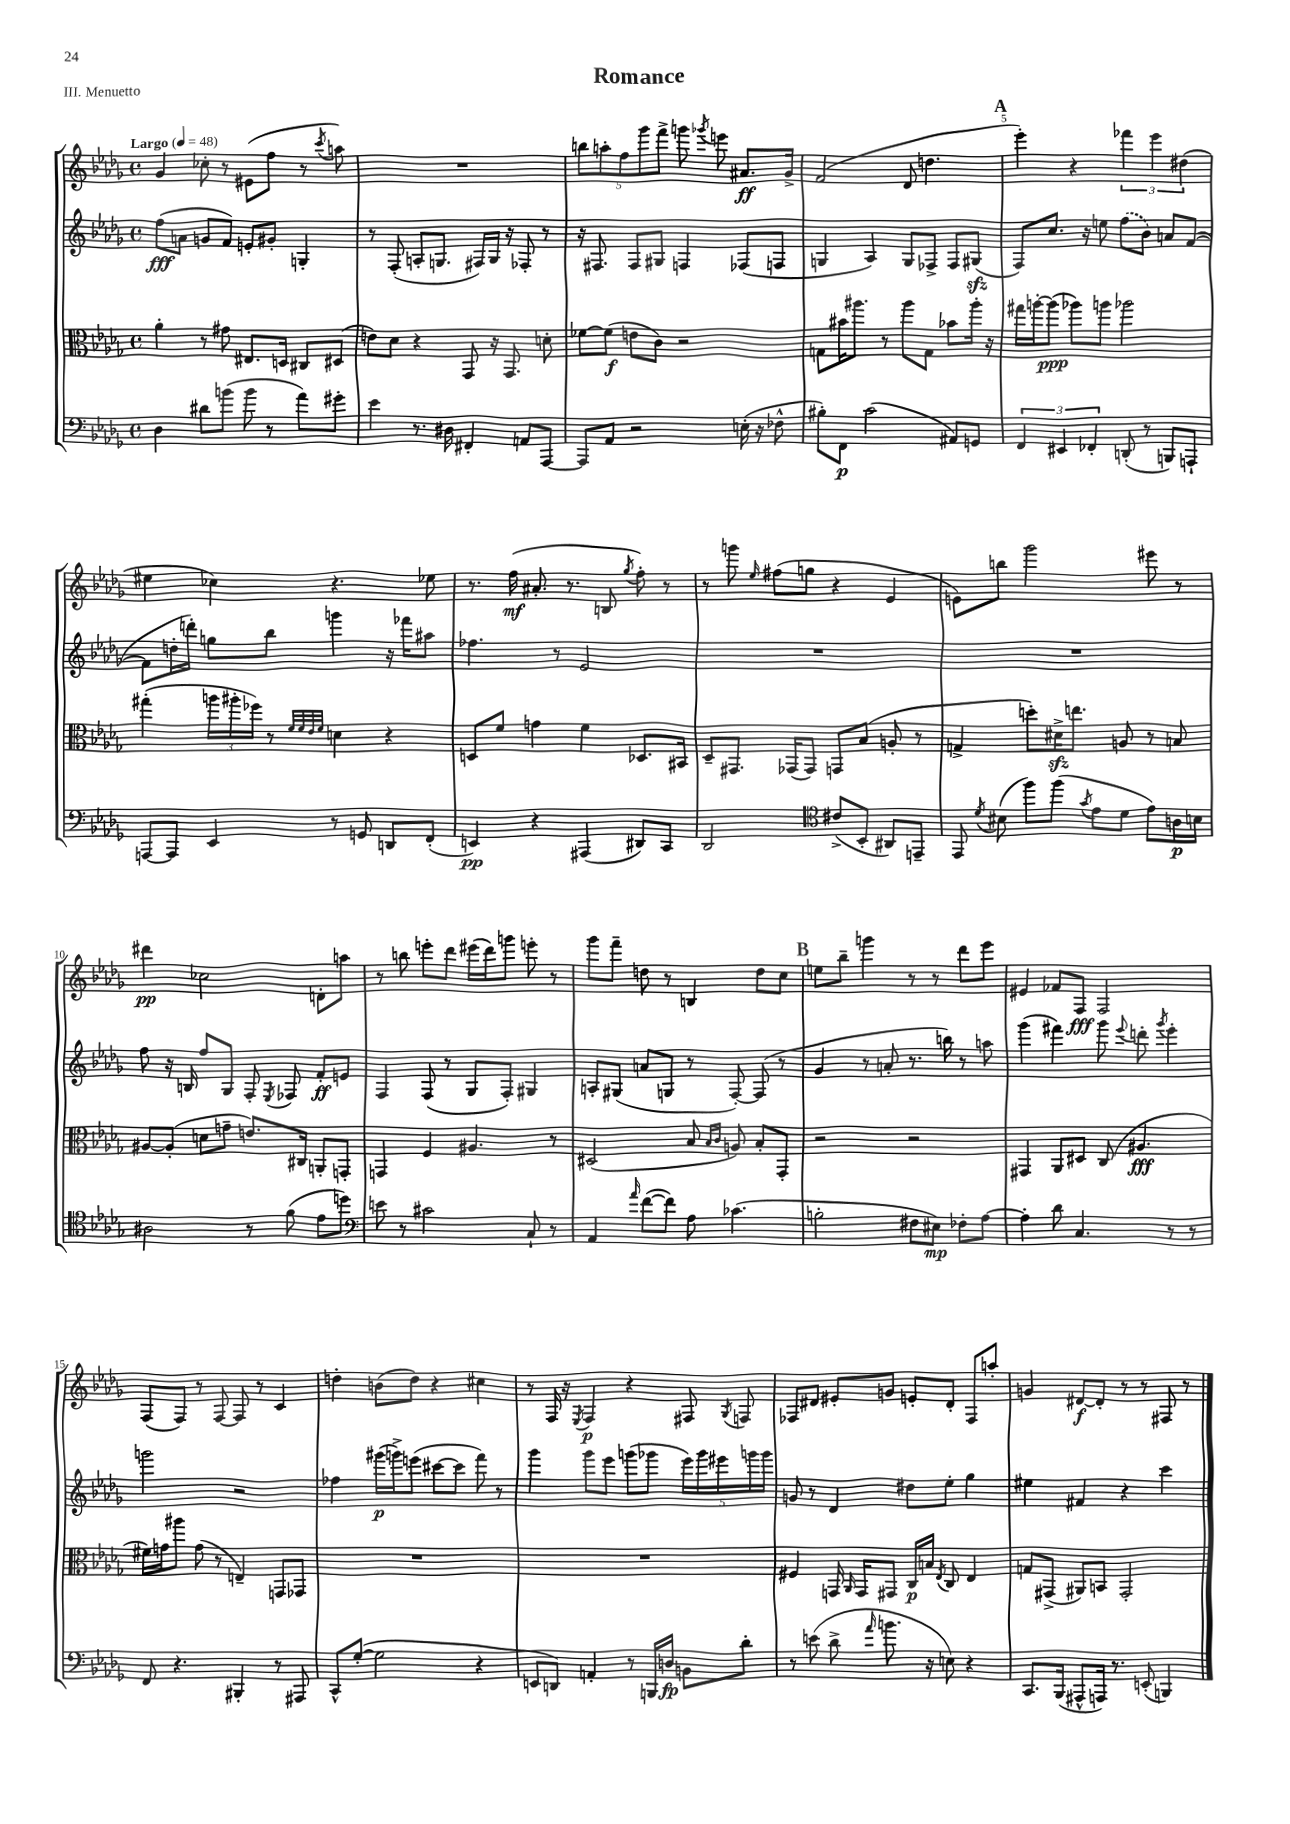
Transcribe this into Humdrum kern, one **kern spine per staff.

**kern	**dynam	**kern	**dynam	**kern	**dynam	**kern	**dynam
*part4	*part4	*part3	*part3	*part2	*part2	*part1	*part1
*staff4	*staff4	*staff3	*staff3	*staff2	*staff2	*staff1	*staff1
*clefF4	*	*clefC3	*	*clefG2	*	*clefG2	*
*k[b-e-a-d-g-]	*	*k[b-e-a-d-g-]	*	*k[b-e-a-d-g-]	*	*k[b-e-a-d-g-]	*
*M4/4	*	*M4/4	*	*M4/4	*	*M4/4	*
*met(c)	*	*met(c)	*	*met(c)	*	*met(c)	*
*MM48	*	*MM48	*	*MM48	*	*MM48	*
=1	=1	=1	=1	=1	=1	=1	=1
!	!	!	!	!	!	!LO:TX:a:B:t=Largo	!
4D-\	.	4a-'\	.	(8ff\L	fff	4g-/	.
.	.	.	.	8an\J	.	.	.
8d#X\L	.	8r	.	8gn/L	.	8cc-X'\	.
(8bn\J	.	8g#X\	.	8f/J)	.	8r	.
8b\	.	8.E#X/L	.	8en'/L	.	(8e#X\L	.
8r	.	.	.	8g#X'/J	.	8ff\J	.
.	.	16Dn/Jk	.	.	.	.	.
8a-\L)	.	8C#X/L	.	4Gn'/	.	8r	.
.	.	.	.	.	.	8qccc/	.
8g#X'\J	.	(8D#X/J	.	.	.	8aan\)	.
=2	=2	=2	=2	=2	=2	=2	=2
4e-\	.	8en\L)	.	8r	.	1r	.
.	.	8d-\J	.	(8F'/	.	.	.
8.r	.	4r	.	8An'/L	.	.	.
.	.	.	.	8.Gn/J	.	.	.
16D#X\	.	.	.	.	.	.	.
4FF#X'/	.	8GG-/	.	.	.	.	.
.	.	.	.	16F#X/LL)	.	.	.
.	.	16r	.	16G/JJ	.	.	.
.	.	8.GG-/	.	16r	.	.	.
8AAn/L	.	.	.	8F-X'/	.	.	.
[8AAA-/J	.	8dn'\	.	8r	.	.	.
=3	=3	=3	=3	=3	=3	=3	=3
8AAA-/L]	.	[8f-X\L	.	16r	.	10bbn\L	.
.	.	.	.	8.F#X/	.	.	.
.	.	.	.	.	.	10aan'\	.
8AA-/J	.	(8f-\J]	f	.	.	.	.
.	.	.	.	.	.	10ff\	.
2r	.	8en\L	.	8F#/L	.	.	.
.	.	.	.	.	.	10ggg-\	.
.	.	8c\J)	.	8G#X/J	.	.	.
.	.	.	.	.	.	10fff^\J	.
.	.	2r	.	4Fn/	.	8gggn\	.
.	.	.	.	.	.	8qggg-X/	.
.	.	.	.	.	.	8eeen\	.
(16En'\	.	.	.	(8F-X/L	.	8.a#X/L	ff
16r	.	.	.	.	.	.	.
8F-X^^\	.	.	.	8Fn/J	.	.	.
.	.	.	.	.	.	16g-^/Jk	.
=4	=4	=4	=4	=4	=4	=4	=4
8B#X'\L)	.	8Gn\L	.	4Gn/	.	(2f/	.
8FF\J	p	16b#X\K	.	.	.	.	.
.	.	8.aa#X\J	.	.	.	.	.
(2c\	.	.	.	4A-/)	.	.	.
.	.	8r	.	.	.	.	.
.	.	8aa#\L	.	8G/L	.	8d-/	.
.	.	8G\J	.	8F-X^/J	.	4.ddn\	.
8AA#X/L)	.	8b-X\L	.	8F-/L	.	.	.
8GGn/J	.	16aa#'\Jk	.	(8G#Xzz/J	.	.	.
.	.	16r	.	.	.	.	.
!!LO:REH:place=s1:t=A
=5	=5	=5	=5	=5	=5	=5	=5
6FF/	.	16gg#X\LL	.	8F/L)	.	4eee-'\)	.
.	.	[16aan'\J	.	.	.	.	.
.	.	(8aa\J]	ppp	8.cc/J	.	.	.
6EE#X/	.	.	.	.	.	.	.
.	.	8aa-X\L)	.	.	.	4r	.
.	.	.	.	16r	.	.	.
6FF-X'/	.	.	.	.	.	.	.
.	.	8aan\J	.	8een\	.	.	.
(8DDn'/	.	2aa-X\	.	(8ff\L	.	6fff-X\	.
8r	.	.	.	8b-\J)	.	.	.
.	.	.	.	.	.	6eee-\	.
8BBBn/L)	.	.	.	8an/L	.	.	.
.	.	.	.	.	.	(6dd#X\	.
8AAAn`/J	.	.	.	([8f/J	.	.	.
!!LO:LB:g=z
=6	=6	=6	=6	=6	=6	=6	=6
[8AAAn/L	.	(4gg#X'\	.	8f\L]	.	4ee#X\	.
8AAA/J]	.	.	.	16ddn'\L	.	.	.
.	.	.	.	16dddn'\JJ)	.	.	.
4EE-/	.	24aan\LL	.	8ggn\L	.	4cc-X\)	.
.	.	24aa#X'\	.	.	.	.	.
.	.	24ff-X\JJ)	.	.	.	.	.
.	.	8r	.	8bb-\J	.	.	.
.	.	32qqf/LLL	.	.	.	.	.
.	.	32qqf/	.	.	.	.	.
.	.	32qqe-/	.	.	.	.	.
.	.	32qqf/JJJ	.	.	.	.	.
8r	.	4dn\	.	4gggn\	.	4.r	.
8GGn/	.	.	.	.	.	.	.
8DDn/L	.	4r	.	16r	.	.	.
.	.	.	.	16fff-X\KL	.	.	.
(8FF'/J	.	.	.	8aa#X\J	.	8ee-X\	.
=7	=7	=7	=7	=7	=7	=7	=7
4EEn/)	pp	8Dn/L	.	4.ff-X\	.	8.r	.
.	.	8f/J	.	.	.	.	.
.	.	.	.	.	.	(16ff\	mf
4r	.	4gn\	.	.	.	8.a#X'/	.
.	.	.	.	8r	.	.	.
.	.	.	.	.	.	8.r	.
(4AAA#X/	.	4f\	.	2e-/	.	.	.
.	.	.	.	.	.	8Bn/	.
.	.	.	.	.	.	8qgg-/	.
8DD#X/L)	.	8.D-X/L	.	.	.	8ff'\)	.
8CC/J	.	.	.	.	.	8r	.
.	.	16BB#X/Jk	.	.	.	.	.
=8	=8	=8	=8	=8	=8	=8	=8
2DD-/	.	8D-~/L	.	1r	.	8r	.
.	.	8.GG#X/J	.	.	.	8gggn\	.
.	.	.	.	.	.	16qqee-/	.
.	.	.	.	.	.	(8ff#X\L	.
.	.	(16GG-X/KL	.	.	.	.	.
.	.	8GG-/J)	.	.	.	8ggn\J	.
*clefC4	*	*	*	*	*	*	*
(8c#X^/L	.	8GGn/L	.	.	.	4r	.
8BB-'/J	.	(8B-/J	.	.	.	.	.
8AA#X/L)	.	8An'/	.	.	.	4e-/	.
8EEn~/J	.	8r	.	.	.	.	.
=9	=9	=9	=9	=9	=9	=9	=9
8EE-/	.	4Gn^/	.	1r	.	8en\L)	.
8qd-/	.	.	.	.	.	.	.
(8B#X\	.	.	.	.	.	8bbn\J	.
8ff\L)	.	8ddn'\L)	.	.	.	2ggg-\	.
(8ff\J	.	16d#Xzz^\K	.	.	.	.	.
.	.	8.een\J	.	.	.	.	.
8qg-/	.	.	.	.	.	.	.
8e-\L	.	.	.	.	.	.	.
8d-\J	.	8An/	.	.	.	.	.
8e-\L)	.	8r	.	.	.	8eee#X\	.
16An\L	p	8Bn/	.	.	.	8r	.
16Bn\JJ	.	.	.	.	.	.	.
!!LO:LB:g=z
=10	=10	=10	=10	=10	=10	=10	=10
2A#X\	.	[8A#X/L	.	8ff\	.	4ddd#X\	pp
.	.	(8A#'/J]	.	16r	.	.	.
.	.	.	.	16Bn/	.	.	.
.	.	8dn\L	.	8ff/L	.	2cc-X\	.
.	.	8gn~\J	.	8G-/J	.	.	.
8r	.	8.en/L)	.	8F'/	.	.	.
.	.	.	.	8qE-/	.	.	.
(8f\	.	.	.	8F-X/	.	.	.
.	.	16C#X/Jk	.	.	.	.	.
8e-\L	.	8AAn'/L	.	8f'/L	ff	8dn'\L	.
8ddn\J)	.	8GGn'/J	.	8en/J	.	8aan\J	.
=11	=11	=11	=11	=11	=11	=11	=11
*clefF4	*	*	*	*	*	*	*
8en\	.	4GGn/	.	4F/	.	8r	.
8r	.	.	.	.	.	8bbn\	.
2c#X\	.	4F/	.	(8F/	.	8eeen'\L	.
.	.	.	.	8r	.	8ddd-\J	.
.	.	4.A#X/	.	8G-/L	.	(16eee#X\LL	.
.	.	.	.	.	.	16ddd-\J)	.
.	.	.	.	8F'/J)	.	8gggn\J	.
8C`/	.	.	.	4G#X/	.	8eeen'\	.
8r	.	8r	.	.	.	8r	.
=12	=12	=12	=12	=12	=12	=12	=12
4AA-/	.	(2D#X/	.	8An'/L	.	8ggg-\L	.
.	.	.	.	(8G#X/J	.	8fff~\J	.
16qqa-/	.	.	.	.	.	.	.
([8f\L	.	.	.	8an/L	.	8ddn\	.
8f\J])	.	.	.	8Gn/J	.	8r	.
8A-\	.	8B-/	.	8r	.	4Bn/	.
.	.	16qqB-/LL	.	.	.	.	.
.	.	16qqc/JJ	.	.	.	.	.
(4.c-X\	.	8An/)	.	[8F'/)	.	.	.
.	.	8B-'/L	.	(8F/]	.	8dd\L	.
.	.	8GG-'/J	.	8r	.	8cc\J	.
!!LO:REH:place=s1:t=B
=13	=13	=13	=13	=13	=13	=13	=13
2Bn'\	.	2r	.	4g-/	.	8een\L	.
.	.	.	.	.	.	8bb-~\J	.
.	.	.	.	8r	.	4gggn\	.
.	.	.	.	8an'/	.	.	.
8F#X\L	.	2r	.	8.r	.	8r	.
8E#X\J)	mp	.	.	.	.	8r	.
.	.	.	.	16bbn\)	.	.	.
8F-X'\L	.	.	.	8r	.	8ddd-\L	.
[8A-\J	.	.	.	8aan\	.	8eee-\J	.
=14	=14	=14	=14	=14	=14	=14	=14
4A-'\]	.	4GG#X/	.	(4ggg-\	.	4e#X/	.
8d-\	.	8AA-/L	.	4fff#X\)	.	8f-X/L	.
4.C/	.	8D#X/J	.	.	.	8F/J	fff
.	.	(8C/	.	8ggg-\	.	2F/	.
.	.	.	.	8qqeee-/	.	.	.
.	.	4.A#X/	fff	8dddn'\	.	.	.
.	.	.	.	8qggg-/	.	.	.
8r	.	.	.	4eee-'\	.	.	.
8r	.	.	.	.	.	.	.
!!LO:LB:g=z
=15	=15	=15	=15	=15	=15	=15	=15
8FF/	.	16f#X\LL)	.	2gggn\	.	(8F/L	.
.	.	16gn\J	.	.	.	.	.
4.r	.	8aa#X\J	.	.	.	8F/J)	.
.	.	(8g\	.	.	.	8r	.
.	.	8r	.	.	.	[8F/	.
4BBB#X'/	.	4En~/)	.	2r	.	8F/]	.
.	.	.	.	.	.	8r	.
8r	.	8GGn/L	.	.	.	4c/	.
8AAA#X/	.	8GG-X/J	.	.	.	.	.
=16	=16	=16	=16	=16	=16	=16	=16
8CC^^/L	.	1r	.	4ff-X\	.	4ddn'\	.
([8G-'/J	.	.	.	.	.	.	.
2G-\]	.	.	.	(16ggg#X\LL	p	(8bn\L	.
.	.	.	.	16gggn^\J)	.	.	.
.	.	.	.	(8eeen\J	.	8dd\J)	.
.	.	.	.	[8ccc#X\L	.	4r	.
.	.	.	.	8ccc#\J]	.	.	.
4r	.	.	.	8fff\)	.	4cc#X\	.
.	.	.	.	8r	.	.	.
=17	=17	=17	=17	=17	=17	=17	=17
8EEn/L	.	1r	.	4ggg-\	.	8r	.
8DDn/J)	.	.	.	.	.	16F/	.
.	.	.	.	.	.	16r	.
.	.	.	.	.	.	8qE-/	.
4AAn'/	.	.	.	8ggg-\L	.	4F/	p
.	.	.	.	8eee-\J	.	.	.
8r	.	.	.	(8gggn\L	.	4r	.
16BBBn/LL	.	.	.	8ggg-X\J	.	.	.
16Dn/JJ	fp	.	.	.	.	.	.
8BBn\L	.	.	.	20eee-\LL)	.	8F#X/	.
.	.	.	.	20ggg-\	.	.	.
.	.	.	.	20eee#X\	.	.	.
.	.	.	.	.	.	8qG-/	.
8d-'\J	.	.	.	.	.	8Fn/	.
.	.	.	.	20gggn\	.	.	.
.	.	.	.	20ggg\JJ	.	.	.
=18	=18	=18	=18	=18	=18	=18	=18
8r	.	4F#X/	.	8gn/	.	8F-X/L	.
(8en\	.	.	.	8r	.	8d#X/J	.
8d-^\	.	16GGn/	.	4d-/	.	8e#X'/L	.
.	.	16qqAA-/	.	.	.	.	.
.	.	16GG/KL	.	.	.	.	.
16qqa-/	.	.	.	.	.	.	.
8.bn\	.	8GG#X/J	.	.	.	8gn/J	.
.	.	16C/LL	p	8dd#X\L	.	8en'/L	.
16r	.	16Bn/JJ	.	.	.	.	.
.	.	8qE-/	.	.	.	.	.
8En\)	.	8C/	.	8ee-'\J	.	8d#'/J	.
4r	.	4E-/	.	4gg-\	.	8F-/L	.
.	.	.	.	.	.	8aan'/J	.
=19	=19	=19	=19	=19	=19	=19	=19
8.CC/L	.	8Gn/L	.	4ee#X\	.	4gn/	.
.	.	(8GG#X^/J	.	.	.	.	.
(16BBB-/Jk	.	.	.	.	.	.	.
8AAA#X^^/L	.	8AA#X/L)	.	4f#X/	.	[8d#X/L	f
16AAAn/Jk)	.	8BBn/J	.	.	.	8d#'/J]	.
8.r	.	.	.	.	.	.	.
.	.	2GG#'/	.	4r	.	8r	.
(8EEn'/	.	.	.	.	.	8r	.
4BBBn/)	.	.	.	4ccc\	.	8F#X/	.
.	.	.	.	.	.	8r	.
==	==	==	==	==	==	==	==
*-	*-	*-	*-	*-	*-	*-	*-
